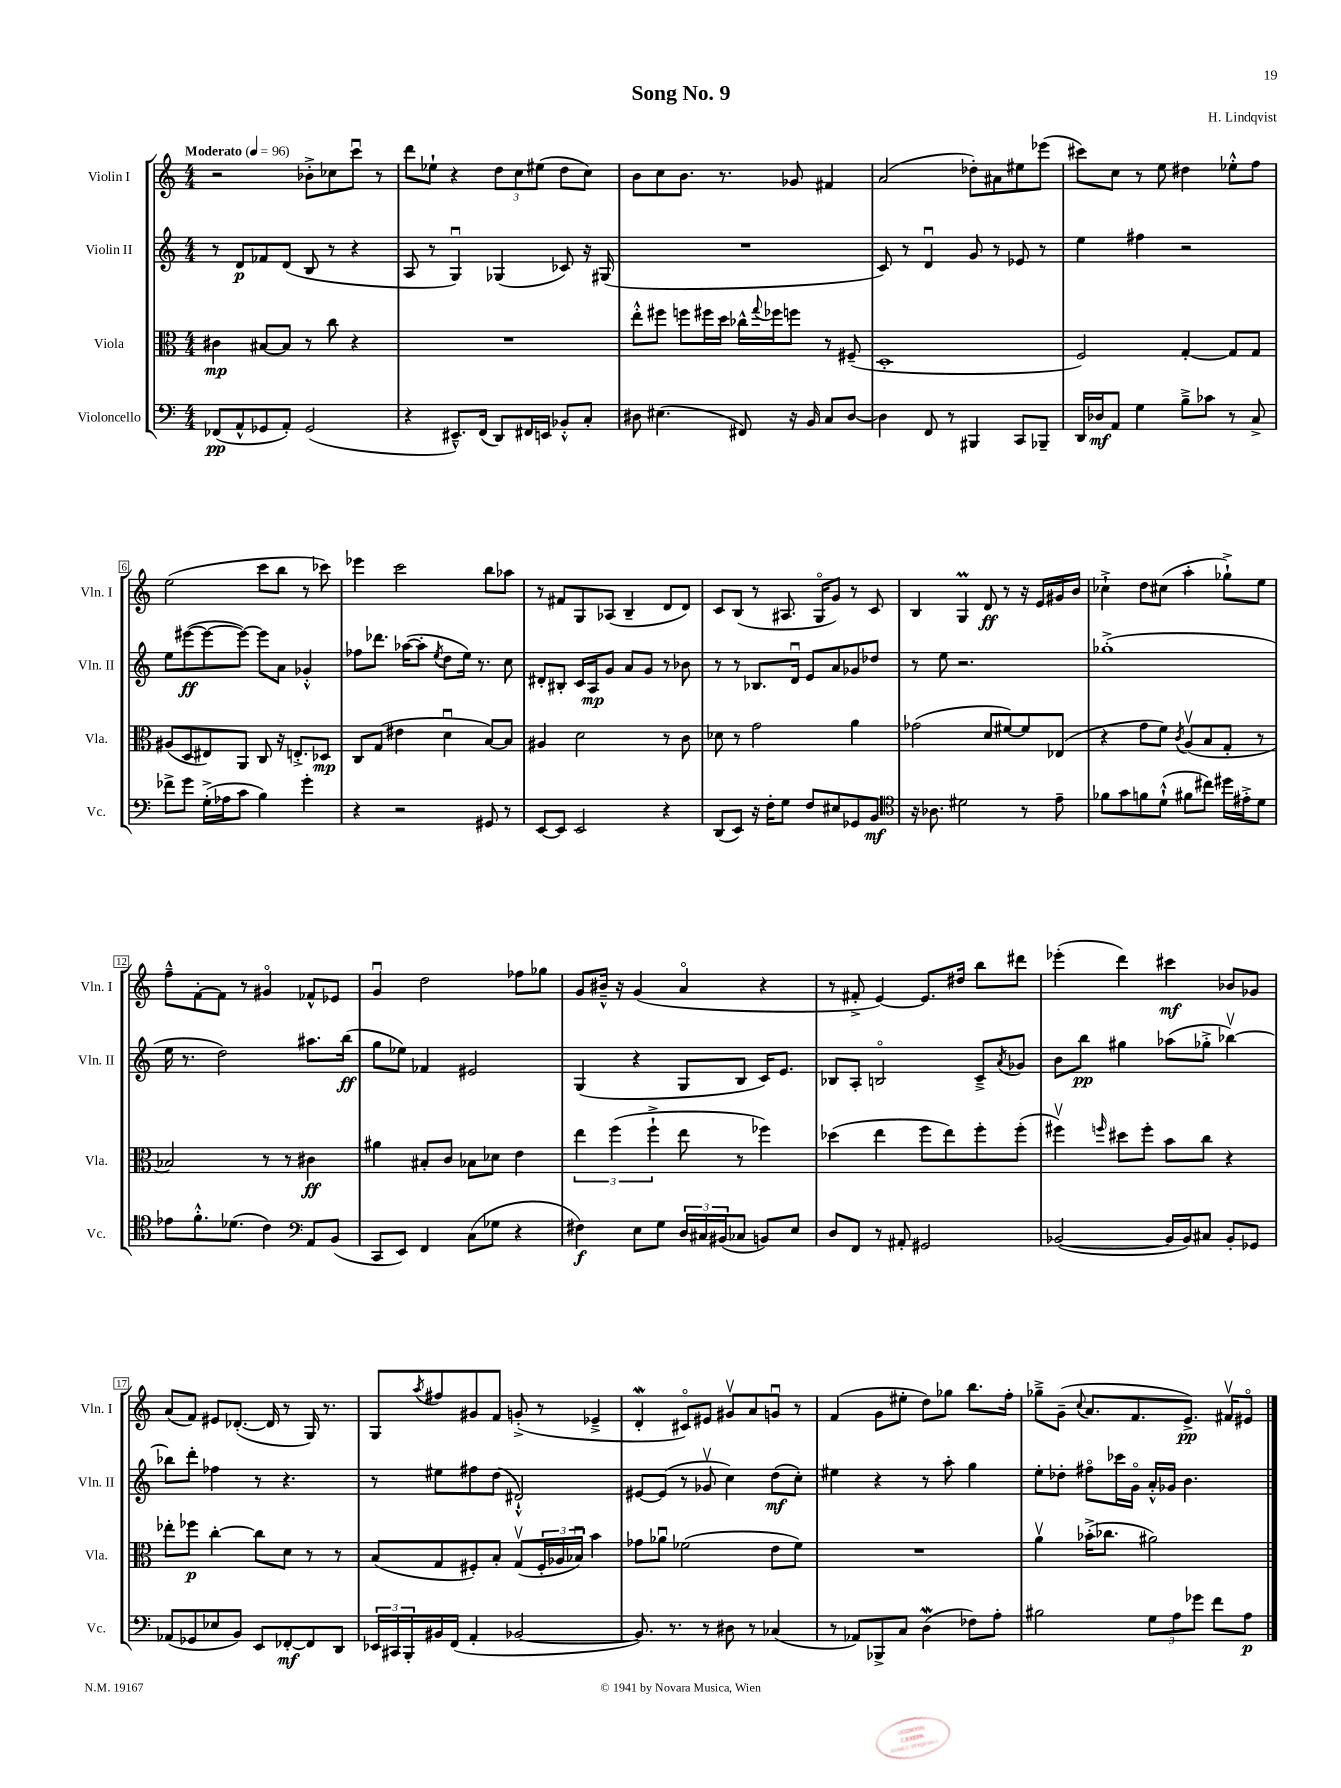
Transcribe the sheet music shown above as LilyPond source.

\header { title = "Song No. 9" composer = "H. Lindqvist" }
<<
\new StaffGroup <<
\new Staff = "s0" \with { instrumentName = "Violin I" shortInstrumentName = "Vln. I" } {
    \clef treble \key c \major \numericTimeSignature \time 4/4 \tempo "Moderato" 4 = 96
    r2 bes'8-.-> ces''8 c'''8\downbow r8 |
    d'''8 ees''8-! r4 \tuplet 3/2 { d''8 c''8 eis''8( } d''8 c''8) |
    b'8 c''8 b'8. r8. ges'8 fis'4 |
    a'2( des''8-.) ais'8 eis''8 ees'''8( |
    cis'''8) c''8 r8 e''8 dis''4 ees''8-.-^ f''8 |
    e''2( c'''8 b''8 r8 ces'''8) |
    ees'''4 c'''2 b''8 aes''8 |
    r8 fis'8 g8 aes8( b4-- d'8 d'8) |
    c'8 b8( r8 ais8. g16\flageolet g'8) r8 c'8 |
    b4 g4\prall d'8\ff r8 r16 e'16 gis'16 b'16 |
    ces''4-!-> d''8 cis''8( a''4-. ges''8-!->) e''8 |
    f''8---^ f'8~-. f'8 r8 gis'4\flageolet fes'8-^ ees'8 |
    g'4\downbow d''2 fes''8 ges''8 |
    g'8 bis'16---^ r16 g'4( a'4\flageolet r4 |
    r8 fis'8-.-> e'4~) e'8. dis''16 b''8 dis'''8 |
    ees'''4-.( d'''4) cis'''4\mf bes'8 ges'8 |
    a'8( f'8) eis'8 des'8.~-.( des'16 r8 g16) r8. |
    g8 \acciaccatura { a''8 } fis''8 gis'8 f'8 g'8-.->( r8 ees'4---> |
    d'4-.\mordent cis'8\flageolet) eis'8 gis'8\upbow a'8 g'8\downbow r8 |
    f'4( g'8 eis''8-. d''8) ges''8 b''8. f''16-. |
    ges''8---> g'8--( \appoggiatura { c''8 } a'8. f'8. e'8.->\pp) fis'16\upbow eis'8\flageolet \bar "|." |
}
\new Staff = "s1" \with { instrumentName = "Violin II" shortInstrumentName = "Vln. II" } {
    \clef treble \key c \major \numericTimeSignature \time 4/4
    r8 d'8\p fes'8 d'8( b8 r8 r4 |
    a8 r8 g4\downbow) ges4( ces'8) r16 gis16( |
    R1 |
    c'8) r8 d'4\downbow g'8 r8 ees'8 r8 |
    e''4 fis''4 r2 |
    e''8 eis'''8~\ff( eis'''8~ eis'''8~) eis'''8 a'8 ges'4-.-^ |
    fes''8 des'''8. aes''16~( aes''8-. \acciaccatura { e''8 } d''8 e''16) r8. c''8 |
    dis'8-. bis8-. c'16 a16\mp g'8 a'8 g'8 r8 bes'8 |
    r8 r8 bes8. d'16\downbow e'8 a'8 ges'8 des''8 |
    r8 e''8 r2. |
    ges''1-.->( |
    e''16 r8. d''2) ais''8. b''16\ff( |
    g''8 ees''8) fes'4 eis'2 |
    g4( r4 g8 b8 c'16) e'8. |
    bes8 a8-. b2\flageolet c'8---> \acciaccatura { a'8 } ges'8 |
    b'8 b''8\pp gis''4 aes''8( ges''8-.-> bes''4~\upbow) |
    bes''8 d'''8-. fes''4 r8 r4. |
    r8 eis''8 fis''8 d''8( dis'2-!-^) |
    eis'8~ eis'8( r8 ges'8\upbow c''4) d''8\mf( c''8-.) |
    eis''4 r4 r8 a''8-. g''4 |
    e''8-. des''8-. fis''8\flageolet ces'''16 g'16\flageolet a'16-.-^ ges'16 b'4. \bar "|." |
}
\new Staff = "s2" \with { instrumentName = "Viola" shortInstrumentName = "Vla." } {
    \clef alto \key c \major \numericTimeSignature \time 4/4
    cis'4\mp bis8~ bis8 r8 c''8 r4 |
    R1 |
    e''8-.-^ fis''8 f''8 fis''16 d''16 ces''16-^ \appoggiatura { g''8 } fes''16 f''8 r8 fis8--( |
    d1-. |
    f2) g4~-. g8 g8 |
    ais8( d8 eis8) a,8 c8 r16 e8.-.-> des8\mp |
    c8 g8( eis'4 d'4\downbow b8~) b8 |
    ais4 d'2 r8 c'8 |
    des'8 r8 g'2 a'4 |
    ges'2( d'8 fis'8~) fis'8 ees8( |
    r4 g'8 f'8) \acciaccatura { c'8 } a8\upbow( b8 g8-. r8 |
    bes2) r8 r8 cis'4\ff |
    ais'4 bis8-. c'8 bes8 des'8 e'4 |
    \tuplet 3/2 { e''4 f''4( f''4-!-> } e''8 r8 fes''4) |
    des''4( e''4 f''8 e''8) f''8-. f''8-.( |
    fis''4\upbow) \grace { f''16 } dis''8 f''8-. b'8 c''8 r4 |
    ees''8-. fes''8\p c''4~-. c''8 d'8 r8 r8 |
    b8( g8 fis8-.) b8-. g8\upbow( \tuplet 3/2 { fis16-. aes16 bes16\downbow) } b'4 |
    ges'8 aes'8\downbow fes'2( e'8 fes'8) |
    R1 |
    a'4\upbow bes'16-.->( ces''8. ais'2) \bar "|." |
}
\new Staff = "s3" \with { instrumentName = "Violoncello" shortInstrumentName = "Vc." } {
    \clef bass \key c \major \numericTimeSignature \time 4/4
    fes,8\pp( a,8-^ ges,8 a,8-.) ges,2( |
    r4 eis,8.---^) f,16( d,8) fis,16 e,16 bes,8-.-^ c8-. |
    dis8 eis4.( fis,8) r16 b,16 c8 dis8~ |
    dis4 f,8 r8 bis,,4 c,8 bes,,8-- |
    d,16 des16\mf a,8 g4 b8---> ces'8 r8 c8-> |
    fes'8-> g'8 g16-.->( aes16 c'8 b4) g'4-. |
    r4 r2 gis,8 r8 |
    e,8~ e,8 e,2 r4 |
    d,8( e,8) r16 f16-. g8 f8 eis8 ges,8 b,8\mf |
    \clef tenor r16 aes8. dis'2 r8 e'8-- |
    fes'8 g'8 f'8 d'8-!-^( fis'8 cis''8) dis''16 eis'16-.-> d'8 |
    ees'8 f'8.-.-^ des'8.( c'4) \clef bass a,8 b,8( |
    c,8 e,8) f,4 c8( ges8 r4 |
    fis4\f) e8 g8 \tuplet 3/2 { d16 cis16 bis,16( } ces8 b,8) e8 |
    d8 f,8 r8 ais,8-. gis,2 |
    bes,2~( bes,16 bes,16) cis8 bes,8-. ges,8 |
    aes,8( ges,8 ees8 b,8) e,8 fes,8~-.\mf fes,8 d,8 |
    \tuplet 3/2 { ees,16 cis,16 b,,16-. } bis,16 f,16( a,4-. bes,2~ |
    bes,8.) r8. r8 dis8 r8 ces4( |
    r8 aes,8) bes,,8-> c8 d4\mordent( fes8) a8-. |
    bis2 \tuplet 3/2 { g8 a8 ges'8 } f'8 a8\p \bar "|." |
}
>>
>>
\layout { \context { \Score \override BarNumber.stencil = #(make-stencil-boxer 0.1 0.3 ly:text-interface::print) } }
